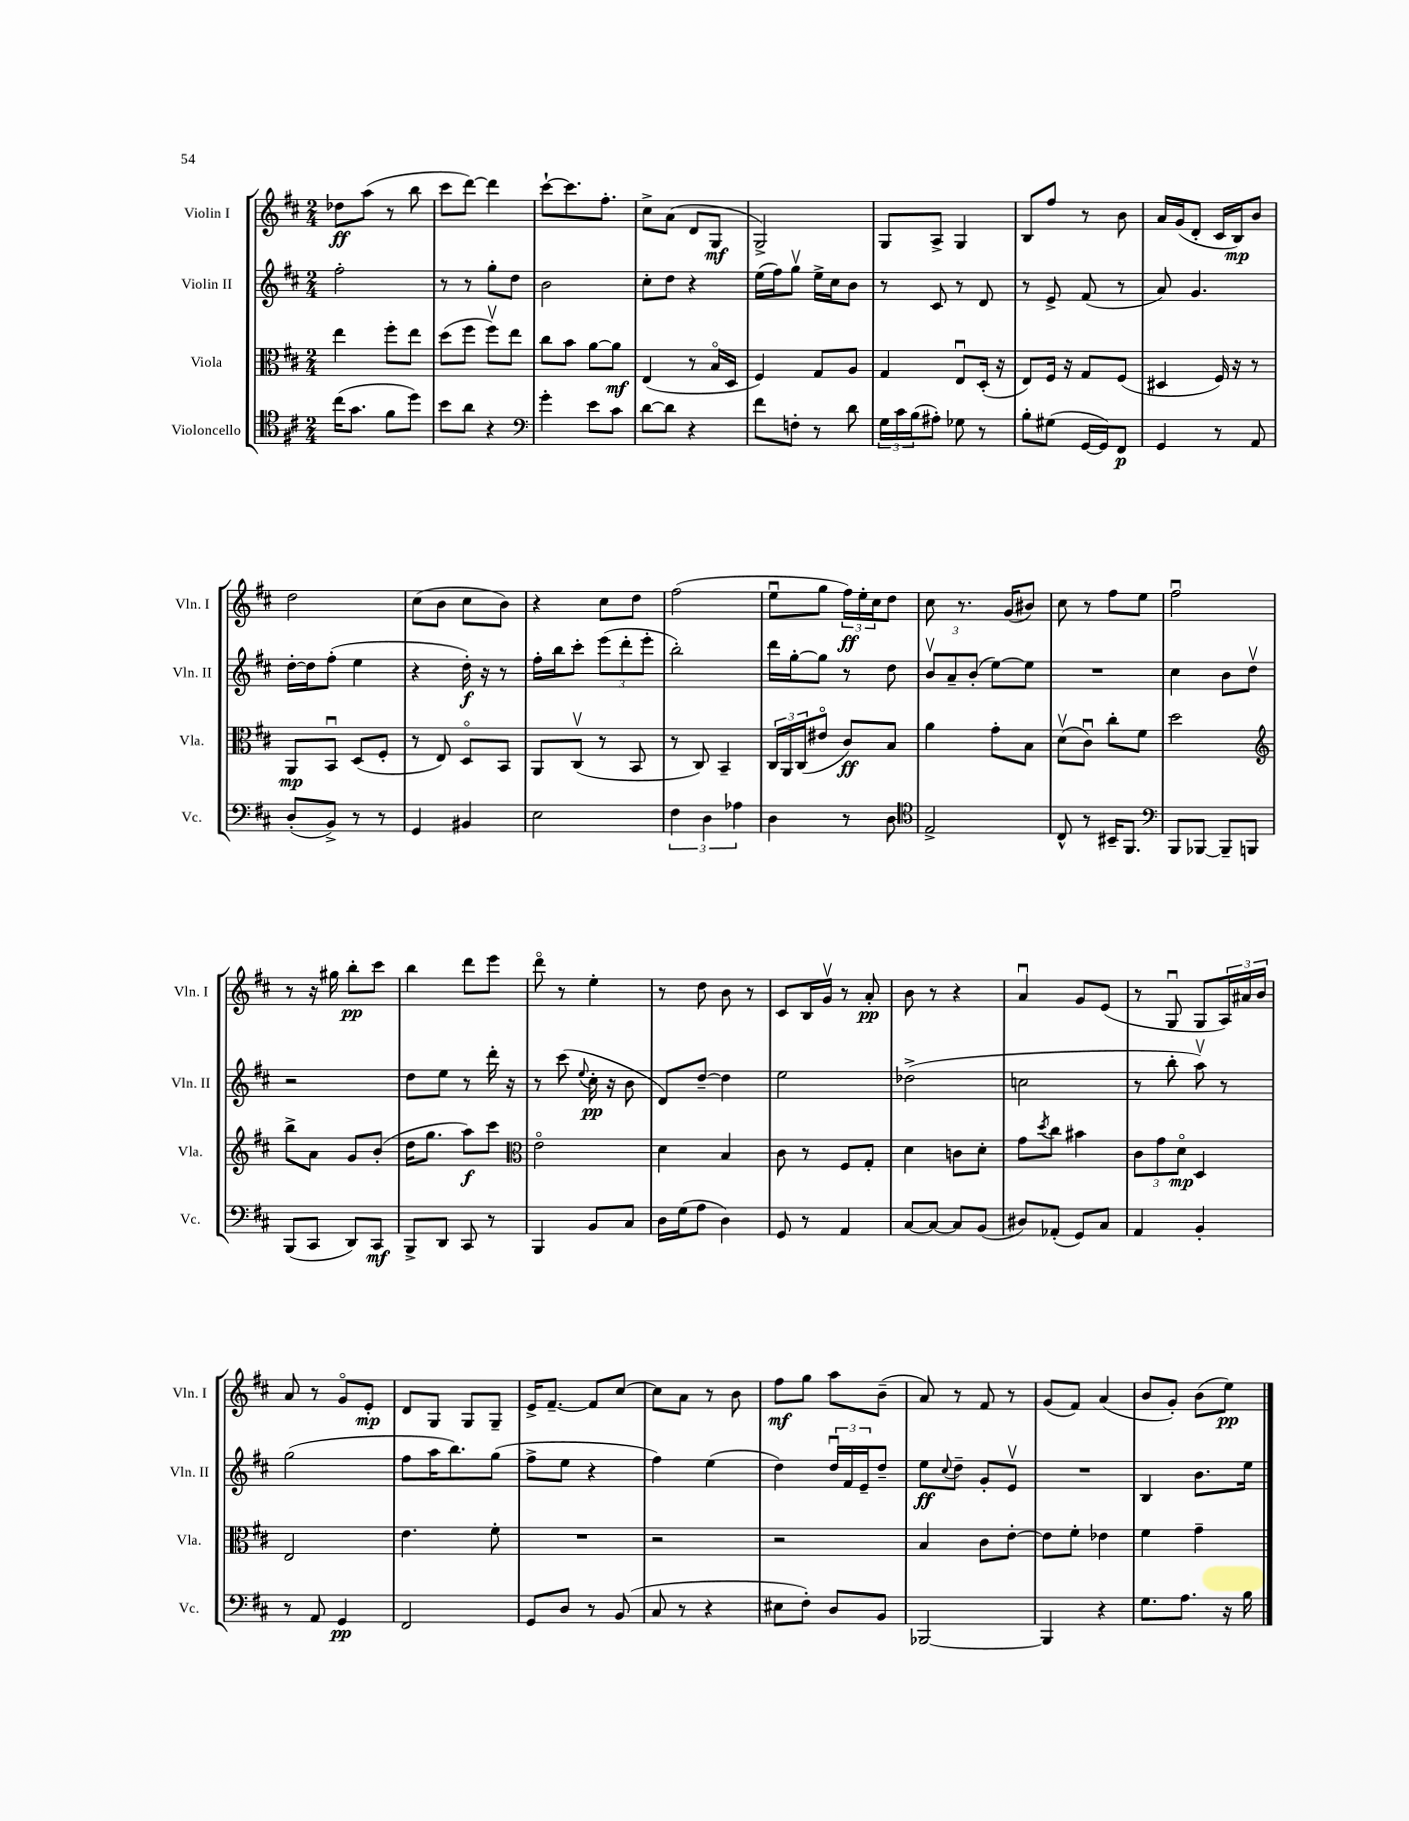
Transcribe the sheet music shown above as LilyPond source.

<<
\new StaffGroup <<
\new Staff = "s0" \with { instrumentName = "Violin I" shortInstrumentName = "Vln. I" } {
    \clef treble \key d \major \numericTimeSignature \time 2/4
    des''8\ff a''8( r8 b''8 |
    cis'''8 d'''8~) d'''4 |
    cis'''8~-! cis'''8. fis''8.-. |
    cis''8-> a'8( d'8 g8\mf |
    g2->) |
    g8 a8-> g4 |
    b8 fis''8 r8 b'8 |
    a'16 g'16( d'8-. cis'16 b16\mp) b'8 |
    d''2 |
    cis''8( b'8 cis''8 b'8) |
    r4 cis''8 d''8 |
    fis''2( |
    e''8\downbow g''8 \tuplet 3/2 { fis''16\ff) e''16-. cis''16 } d''8 |
    cis''8 r8. g'16( bis'8) |
    cis''8 r8 fis''8 e''8 |
    fis''2\downbow |
    r8 r16 gis''16 b''8-.\pp cis'''8 |
    b''4 d'''8 e'''8 |
    d'''8\flageolet r8 e''4-. |
    r8 d''8 b'8 r8 |
    cis'8 b16 g'16\upbow r8 a'8-.\pp |
    b'8 r8 r4 |
    a'4\downbow g'8 e'8( |
    r8 g8\downbow g8 \tuplet 3/2 { a16) ais'16 b'16 } |
    a'8 r8 g'8\flageolet e'8-.\mp |
    d'8 g8 g8 g8-- |
    e'16-> fis'8.~-- fis'8 cis''8~ |
    cis''8 a'8 r8 b'8 |
    fis''8\mf g''8 a''8 b'8--( |
    a'8) r8 fis'8 r8 |
    g'8( fis'8) a'4( |
    b'8 g'8-.) b'8( e''8\pp) \bar "|." |
}
\new Staff = "s1" \with { instrumentName = "Violin II" shortInstrumentName = "Vln. II" } {
    \clef treble \key d \major \numericTimeSignature \time 2/4
    fis''2-. |
    r8 r8 g''8-. d''8 |
    b'2 |
    cis''8-. d''8 r4 |
    e''16( fis''16) g''8\upbow e''16-> cis''16 b'8 |
    r8 cis'8 r8 d'8 |
    r8 e'8-> fis'8( r8 |
    a'8) g'4. |
    d''16~-. d''16 fis''8-.( e''4 |
    r4 d''16-.\f) r16 r8 |
    fis''16-. b''16 cis'''8-. \tuplet 3/2 { e'''8( d'''8-. e'''8-. } |
    b''2-.) |
    d'''16 g''16~-. g''8 r8 d''8 |
    \tuplet 3/2 { b'8\upbow a'8-- b'8-.( } e''8~) e''8 |
    R2 |
    cis''4 b'8 d''8\upbow |
    r2 |
    d''8 e''8 r8 d'''16-. r16 |
    r8 cis'''8( \appoggiatura { e''8 } cis''16-.\pp r16 b'8 |
    d'8) d''8~-- d''4 |
    e''2 |
    des''2->( |
    c''2 |
    r8 b''8-. a''8\upbow) r8 |
    g''2( |
    fis''8 a''16 b''8.) g''8( |
    fis''8-> e''8 r4 |
    fis''4) e''4( |
    d''4) \tuplet 3/2 { d''16\downbow fis'16 e'16-- } d''8-- |
    e''8\ff \appoggiatura { cis''8 } d''8-- g'8-. e'8\upbow |
    R2 |
    b4 b'8. e''16 \bar "|." |
}
\new Staff = "s2" \with { instrumentName = "Viola" shortInstrumentName = "Vla." } {
    \clef alto \key d \major \numericTimeSignature \time 2/4
    e''4 fis''8-. e''8 |
    d''8( fis''8 fis''8\upbow) e''8 |
    cis''8 b'8 a'8~ a'8\mf |
    e4( r8 b16\flageolet d16 |
    fis4) g8 a8 |
    g4 e8\downbow d16-.( r16 |
    e8) fis16 r16 g8 fis8( |
    dis4 fis16) r16 r8 |
    a,8\mp b,8\downbow d8( fis8-. |
    r8 e8) d8\flageolet b,8 |
    a,8 cis8\upbow( r8 b,8 |
    r8 cis8) b,4-- |
    \tuplet 3/2 { cis16 a,16 cis16( } eis'8\flageolet cis'8\ff) b8 |
    a'4 g'8-. b8 |
    d'8\upbow( cis'8\downbow) cis''8-. fis'8 |
    d''2 |
    \clef treble b''8-> a'8 g'8 b'8-.( |
    d''16 g''8. a''8\f) cis'''8 |
    \clef alto e'2\flageolet |
    d'4 b4 |
    cis'8 r8 fis8 g8-. |
    d'4 c'8 d'8-. |
    g'8 \acciaccatura { d''8 } cis''8 bis'4 |
    \tuplet 3/2 { cis'8 g'8 d'8\flageolet\mp } d4 |
    e2 |
    e'4. fis'8-. |
    R2 |
    r2 |
    r2 |
    b4 cis'8 e'8~-. |
    e'8 fis'8-. ees'4 |
    fis'4 g'4-- \bar "|." |
}
\new Staff = "s3" \with { instrumentName = "Violoncello" shortInstrumentName = "Vc." } {
    \clef tenor \key d \major \numericTimeSignature \time 2/4
    cis''16( g'8. fis'8 d''8) |
    b'8 a'8 r4 |
    \clef bass g'4-. e'8 cis'8 |
    d'8~ d'8 r4 |
    fis'8 f8-. r8 d'8 |
    \tuplet 3/2 { g16 cis'16 b16( } ais8-.) ges8 r8 |
    b8-. gis8( g,16~ g,16) fis,8\p |
    g,4 r8 a,8 |
    d8-.( b,8->) r8 r8 |
    g,4 bis,4 |
    e2 |
    \tuplet 3/2 { fis4 d4 aes4 } |
    d4 r8 d8 |
    \clef tenor e2-> |
    cis8-^ r8 bis,16-- fis,8. |
    \clef bass b,,8 bes,,8~ bes,,8-- b,,8 |
    b,,8( cis,8 d,8) cis,8\mf |
    b,,8-> d,8 cis,8 r8 |
    b,,4 b,8 cis8 |
    d16 g16( a8 d4) |
    g,8 r8 a,4 |
    cis8~ cis8~ cis8 b,8( |
    dis8) aes,8-.( g,8) cis8 |
    a,4 b,4-. |
    r8 a,8 g,4\pp |
    fis,2 |
    g,8 d8 r8 b,8( |
    cis8 r8 r4 |
    eis8 fis8-.) d8 b,8 |
    bes,,2~ |
    bes,,4 r4 |
    g8. a8. r16 b16 \bar "|." |
}
>>
>>
\layout { \context { \Score \remove "Bar_number_engraver" } }
